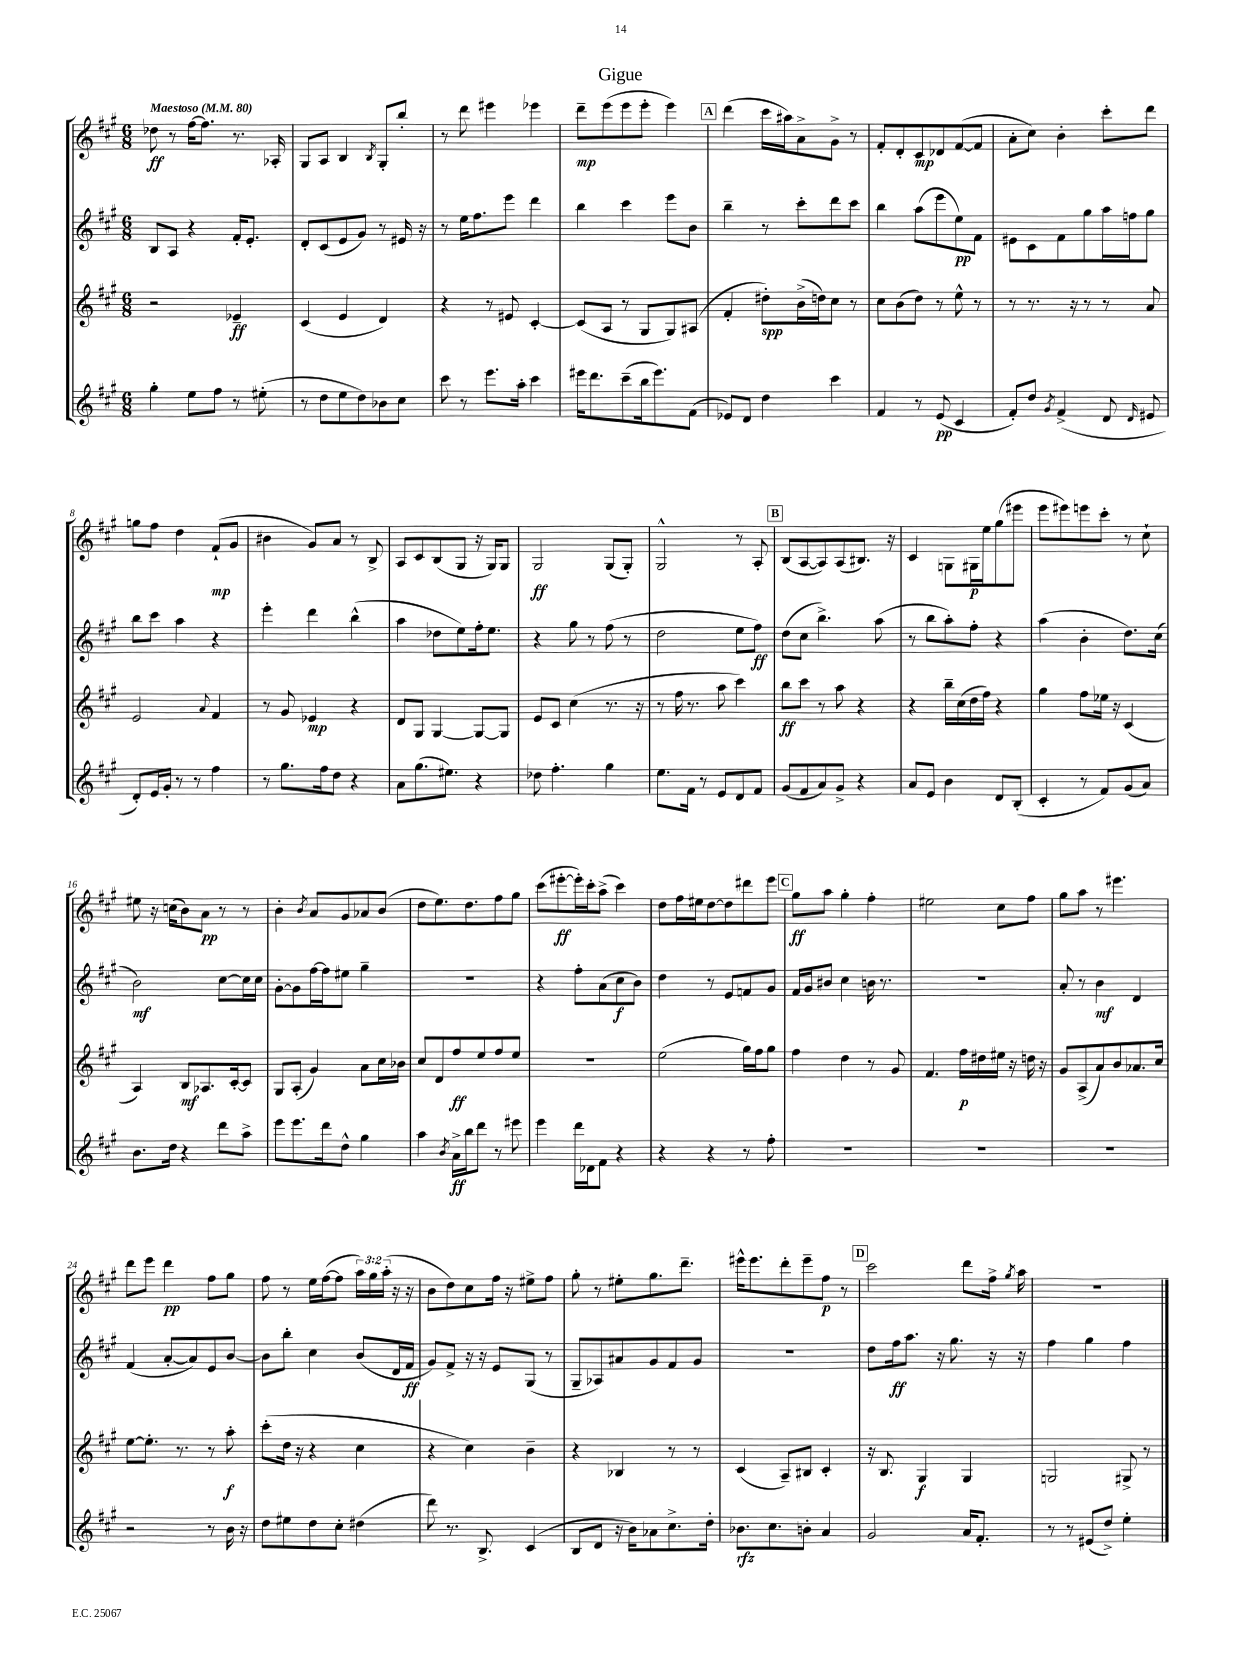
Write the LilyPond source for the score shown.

\header { title = "Gigue" }
<<
\new StaffGroup <<
\new Staff = "s0" {
    \clef treble \key a \major \numericTimeSignature \time 6/8 \override Staff.TupletNumber.text = #tuplet-number::calc-fraction-text \tempo "Maestoso" 4 = 80
    \autoBeamOff des''8\ff r8 fis''16[~ fis''8.] r8. aes16-. |
    gis8[ a8] b4 \acciaccatura { b8 } gis8[-. b''8]-. |
    r8 d'''8 eis'''4 ees'''4 |
    d'''8[--\mp e'''8( e'''8 e'''8]-. e'''4) |
    \mark \markup { \box "A" } d'''4( cis'''16[ ais''16) a'8-> gis'8]-> r8 |
    fis'8[-. d'8-. cis'8\mp des'8 fis'8~( fis'8] |
    a'8[-. cis''8]) b'4-. cis'''8[-. d'''8] |
    g''8[ fis''8] d''4 fis'8[-!\mp( gis'8] |
    bis'4 gis'8[) a'8] r8 b8-> |
    a8[ cis'8 b8( gis8] r16 gis16[) gis8] |
    gis2\ff gis8[( gis8]-.) |
    gis2-^ r8 a8-. |
    \mark \markup { \box "B" } b8[( a8~ a8) a8( bis8.]) r16 |
    cis'4 g8[ gis16\p e''16 gis''8( eis'''8] |
    e'''8[ eis'''8) e'''8 cis'''8]-. r8 cis''8-! |
    eis''8 r16 c''16[( b'8) a'8]\pp r8 r8 |
    b'4-. \acciaccatura { b'8 } a'8[ gis'8 aes'8 b'8]( |
    d''8[ e''8.) d''8. fis''8 gis''8] |
    cis'''8[( eis'''8~-.\ff eis'''16-.) cis'''16-. a''8]->( cis'''4) |
    d''8[ fis''16 eis''16 d''8~ d''8 dis'''8 e'''8] |
    \mark \markup { \box "C" } gis''8[\ff a''8] gis''4-. fis''4-. |
    eis''2 cis''8[ fis''8] |
    gis''8[ a''8] r8 eis'''4. |
    d'''8[ e'''8] d'''4\pp fis''8[ gis''8] |
    fis''8 r8 e''16[ fis''16~( fis''8] \tuplet 3/2 { a''16[) gis''16 a''16]-.( } r16 r16 |
    b'8[ d''8) cis''8 fis''16] r16 eis''8[-> fis''8] |
    gis''8-. r8 eis''8[-. gis''8. d'''8.]-- |
    eis'''16[-^ eis'''8. d'''8-. eis'''8-- fis''8]\p r8 |
    \mark \markup { \box "D" } cis'''2 d'''8[ fis''16]-> \acciaccatura { gis''8 } a''16 |
    R2. \bar "|." |
}
\new Staff = "s1" {
    \clef treble \key a \major \numericTimeSignature \time 6/8
    \autoBeamOff b8[ a8] r4 fis'16[-. e'8.]-. |
    d'8[-. cis'8( e'8 gis'8]) r8 eis'16 r16 |
    r8 e''16[ fis''8. e'''8] d'''4 |
    b''4 cis'''4 e'''8[ b'8] |
    \mark \markup { \box "A" } b''4-- r8 cis'''8[-. d'''8 cis'''8] |
    b''4 a''8[( e'''8 e''8\pp) fis'8] |
    eis'8[ cis'8 fis'8 gis''8 a''16 f''16 gis''8] |
    b''8[ cis'''8] a''4 r4 |
    e'''4-. d'''4 b''4-^( |
    a''4 des''8[ e''8) fis''16-. e''8.] |
    r4 gis''8 r8 fis''8( r8 |
    d''2 e''8[ fis''8]\ff) |
    \mark \markup { \box "B" } d''8[( cis''8] b''4.->) a''8( |
    r8 b''8[ a''8-.) fis''8]-. r4 |
    a''4( b'4-. d''8.[) cis''16]( |
    b'2\mf) cis''8[~ cis''16 cis''16] |
    gis'8[~-. gis'8 fis''16~ fis''16 eis''8] gis''4-- |
    R2. |
    r4 fis''8[-. a'8( cis''8\f b'8]) |
    d''4 r8 e'8[ f'8 gis'8] |
    \mark \markup { \box "C" } fis'16[ gis'16 bis'8] cis''4 b'16 r8. |
    R2. |
    a'8-. r8 b'4\mf d'4 |
    fis'4( a'8[~-. a'8) e'8 b'8]~ |
    b'8[ b''8]-. cis''4 b'8[( d'16 fis'16]\ff |
    gis'8[) fis'8]-> r16 r16 e'8[ gis8]( r8 |
    gis8[-- aes8) ais'8 gis'8 fis'8 gis'8] |
    R2. |
    \mark \markup { \box "D" } d''8[ fis''16\ff a''8.] r16 gis''8. r16 r16 |
    fis''4 gis''4 fis''4 \bar "|." |
}
\new Staff = "s2" {
    \clef treble \key a \major \numericTimeSignature \time 6/8
    \autoBeamOff r2 ees'4--\ff |
    cis'4( e'4 d'4) |
    r4 r8 eis'8 cis'4~-. |
    cis'8[( a8] r8 gis8[ gis8) ais8]( |
    \mark \markup { \box "A" } fis'4-. dis''8[-.\spp) b'16->( d''16) cis''8] r8 |
    cis''8[ b'8( d''8]) r8 e''8-^ r8 |
    r8 r8. r16 r8 r8 a'8 |
    e'2 \appoggiatura { a'8 } fis'4 |
    r8 gis'8 ees'4\mp r4 |
    d'8[ gis8] gis4~ gis8[~ gis8] |
    e'8[ cis'8] cis''4( r8. r16 |
    r8 fis''16 r8. a''8 cis'''4) |
    \mark \markup { \box "B" } b''8[\ff cis'''8] r8 a''8 r4 |
    r4 b''16[-- cis''16( d''16 fis''16]) r4 |
    gis''4 fis''8[ ees''16] r16 cis'4( |
    a4) b8[\mf aes8. cis'16~-. cis'8] |
    gis8[ a8]-.( gis'4) a'8[ cis''16 bes'16] |
    cis''8[ d'8 fis''8\ff e''8 fis''8 e''8] |
    R2. |
    e''2( gis''16[) fis''16 gis''8] |
    \mark \markup { \box "C" } fis''4 d''4 r8 gis'8 |
    fis'4. fis''16[\p dis''16 eis''16] r16 d''16 r16 |
    gis'8[ a8->( a'8) b'8 aes'8. cis''16] |
    e''8[~ e''8.]-. r8. r8 a''8-.\f |
    cis'''8[-.( d''16] r16 r4 cis''4 |
    r4 cis''4) b'4-- |
    r4 bes4 r8 r8 |
    cis'4( a8[--) bis8] cis'4-. |
    \mark \markup { \box "D" } r16 b8. gis4\f gis4 |
    g2 gis8-> r8 \bar "|." |
}
\new Staff = "s3" {
    \clef treble \key a \major \numericTimeSignature \time 6/8
    \autoBeamOff gis''4-. e''8[ fis''8] r8 eis''8-.( |
    r8 d''8[ e''8 d''8) bes'8 cis''8] |
    cis'''8 r8 e'''8.[ a''16]-. cis'''4 |
    eis'''16[ d'''8. cis'''8--( b''16 eis'''8.) fis'8]( |
    \mark \markup { \box "A" } ees'8[) d'8] d''4 cis'''4 |
    fis'4 r8 e'8\pp( cis'4 |
    fis'8[-.) d''8] \acciaccatura { gis'8 } fis'4->( d'8 \grace { d'16 } eis'8 |
    d'8[-.) e'16 gis'16]-. r8 r8 fis''4 |
    r8 gis''8.[ fis''16 d''8] r4 |
    a'8[ gis''8.( eis''8.]) r4 |
    des''8 fis''4.-. gis''4 |
    e''8.[ fis'16] r8 e'8[ d'8 fis'8] |
    \mark \markup { \box "B" } gis'8[( fis'8 a'8) gis'8]-> r4 |
    a'8[ e'8] b'4 d'8[ b8]-.( |
    cis'4-. r8 fis'8[) gis'8( a'8]) |
    b'8.[ d''16] r4 d'''8[ a''8]-> |
    e'''8[ e'''8. d'''16 d''8]-^ gis''4 |
    a''4 \acciaccatura { b'8 } a'16[->\ff b''16 d'''8] r8 eis'''8 |
    e'''4 d'''16[ des'16 fis'8] r4 |
    r4 r4 r8 fis''8-. |
    \mark \markup { \box "C" } R2. |
    R2. |
    R2. |
    r2 r8 b'16 r16 |
    d''8[ eis''8 d''8 cis''8]-. dis''4( |
    d'''8) r8. b8.-> cis'4( |
    b8[ d'8] r16 b'16[) aes'8 cis''8.-> d''16]-. |
    bes'8.[\rfz cis''8. b'8]-. a'4 |
    \mark \markup { \box "D" } gis'2 a'16[ fis'8.]-. |
    r8 r8 eis'8[( d''8]->) e''4-. \bar "|." |
}
>>
>>
